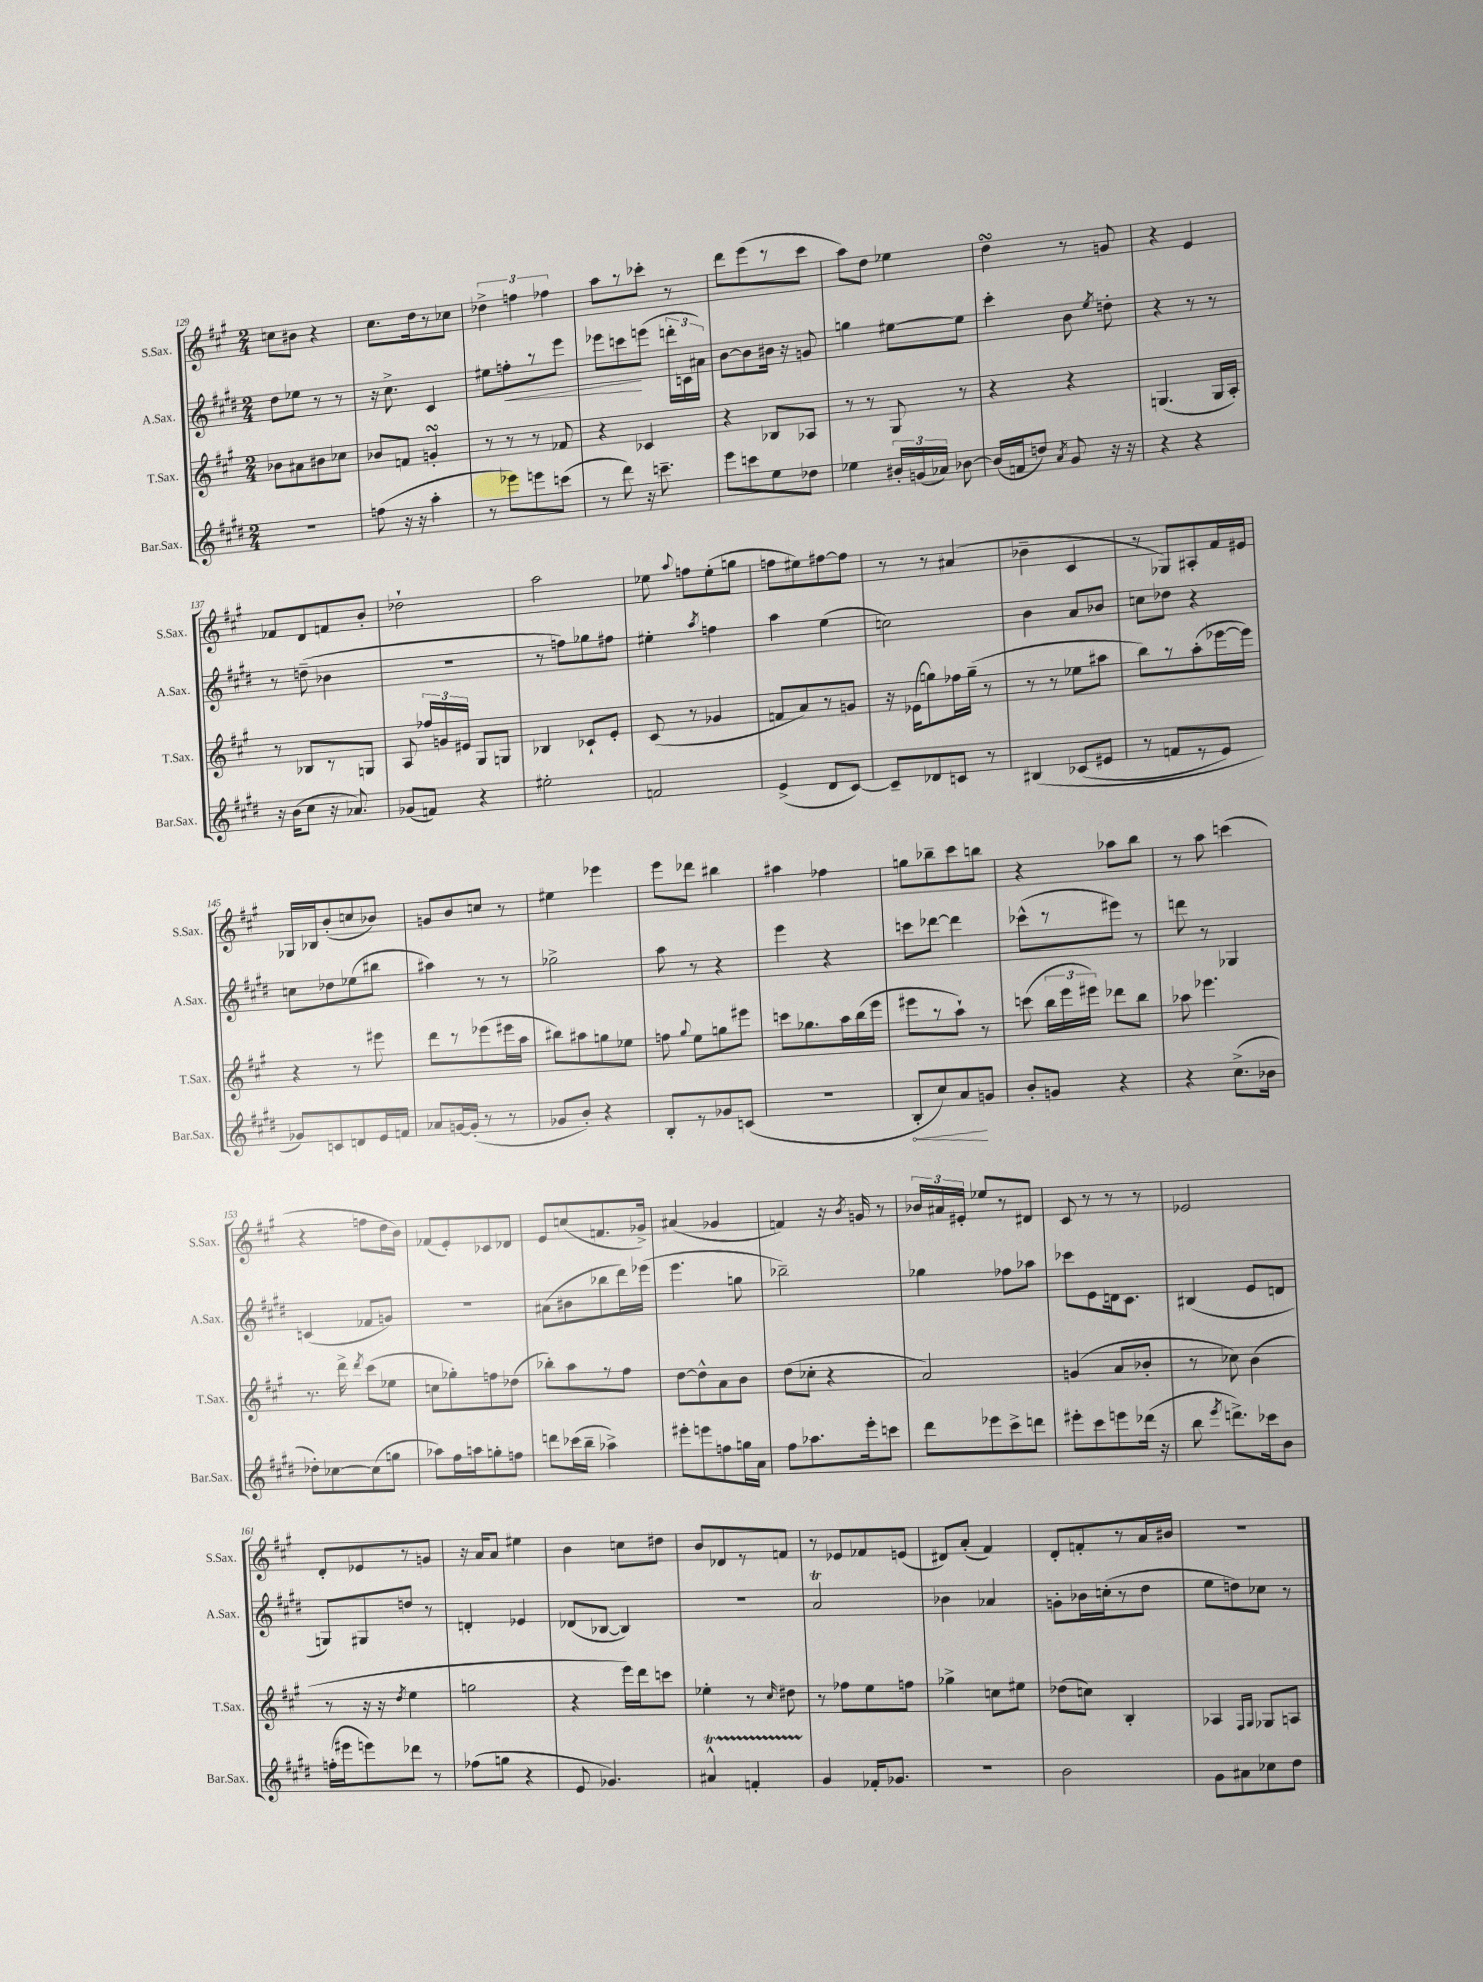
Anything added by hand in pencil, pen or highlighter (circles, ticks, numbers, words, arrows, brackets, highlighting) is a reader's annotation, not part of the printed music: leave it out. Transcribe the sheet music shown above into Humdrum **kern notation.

**kern	**kern	**kern	**kern
*staff4	*staff3	*staff2	*staff1
*clefG2	*clefG2	*clefG2	*clefG2
*k[f#c#g#d#]	*k[f#c#g#]	*k[f#c#g#d#]	*k[f#c#g#]
*M2/4	*M2/4	*M2/4	*M2/4
2r	8b-\L	8dd#\L	8cc\L
.	8a#\	8ee-\J	8b#\J
.	8b#\	8r	4r
.	8cc-\J	8r	.
=	=	=	=
(8ff\	8b-/L	16r	8.cc#\L
.	.	8.cc#^\	.
16r	8f/J	.	.
16r	.	.	16dd\k
4aa'\	4g'/	4c#/	8r
.	.	.	8cc-\J
=	=	=	=
8r	8r	8ee#\L	6dd-^\
8eee-\L)	8r	8ff'\	.
.	.	.	6ff\
8eee\	8r	8r	.
.	.	.	6ff-\
(8ccc\J	8f-/	8eee\J	.
=	=	=	=
8r	4r	8eee-\L	8aa\L
8ddd#\)	.	8ccc\	8r
16r	4c-/	(8eee\J	8ccc-'\J
8.ccc~\	.	.	.
.	.	24ddd'\LL	8r
.	.	24c\	.
.	.	24a#\JJ)	.
=	=	=	=
8eee\L	4r	[8b\L	8ddd\L
8ccc\	.	8b\]	(8eee\
8ee\	8B-/L	16b#\Jk	8r
.	.	16r	.
8dd-\J	8A-/J	8g/	8ccc#\J
=	=	=	=
4ee-\	8r	4gg\	8aa\L)
.	8r	.	8dd\J
24b#'/LL	8G#/	[8ee#\L	4ee-\
(24g/	.	.	.
24a-/JJ)	.	.	.
[8b-\	8r	8ee#\]J	.
=	=	=	=
(16b-/]LL	4r	4ccc#'\	4dd\
16f/J	.	.	.
8dd/J)	.	.	.
8qa/	.	.	.
8g#/	4r	8b\	8r
.	.	8qee/	.
16r	.	8dd'\	8g/
16r	.	.	.
=	=	=	=
4r	(4.G/	4r	4r
4r	.	8r	4e/
.	16G/LL	8r	.
.	16A'/JJ)	.	.
=	=	=	=
16r	8r	8r	8f-/L
(16b\LK	.	.	.
8cc#\J	8B-/L	(8dd~\	8d/
16r	8r	4b-\	8f/
8.a-/)	.	.	.
.	8G/J	.	8b'/J
=	=	=	=
(8g-/L	8A/	2r	2dd-`\
8f/J)	24ff-/LL	.	.
.	24g/	.	.
.	24e#/JJ	.	.
4r	8G#/L	.	.
.	8G/J	.	.
=	=	=	=
2ee#'\	4B-/	8r	2aa\
.	.	8ff\L)	.
.	8c-`/L	8gg-\	.
.	8e'/J	8ff#\J	.
=	=	=	=
2f/	(8c#/	4ee#'\	8ee-\
.	.	.	8qqaa/
.	8r	.	8ff\L
.	.	8qaa/	.
.	4g-/	4ff\	(8ee-'\
.	.	.	8gg\J
=	=	=	=
(4e^/	8f/L	4aa\	8ff\L
.	8a/)	.	8ee#\)
8d#/L	8r	(4ee\	[8ff#\
[8c#/J)	8g/J	.	8ff#\]J
=	=	=	=
8c#~/]L	16r	2cc\)	8r
.	(16e-\LK	.	.
8d-/	8gg\)	.	8r
8c/J	16ff-\L	.	(4a#/
.	(16gg~\JJ	.	.
8r	8r	.	.
=	=	=	=
&(4B#/	8r	4b\	4b-~\
.	8r	.	.
(8c-/L	8ee-\L	8a/L	4c#/
8e#/J	8aa#\J	8b-/J	.
=	=	=	=
8r	8bb\L)	8cc\L	8r
8f/L	8r	8dd-\J	8G-/L)
8r	(8aa'\	4r	8A#'/
8e/J)	[16eee-\L	.	16f#/L
.	16eee-\]JJ)	.	16e#/JJ
=	=	=	=
8g-/L&)	4r	8cc\L	16G-/LL
.	.	.	16B-/J
8c/	.	8dd-\	(8b'/
8d/	8r	(8ee-\	8cc/
16e/L	8eee#\	8bb#\J	8b-/J)
16f/JJ	.	.	.
=	=	=	=
8a-/L	8ddd\L	4aa#\)	8g/L
[16g/L	8r	.	8b/
(16g'/]JJ	.	.	.
8r	(8eee-\	8r	8cc/J
8r	16eee#\L	8r	8r
.	16aa\JJ	.	.
=	=	=	=
8g-/L	8bb#\L)	2gg-^\	4ee#\
8b'/J)	8aa#\	.	.
4r	8gg\	.	4eee-\
.	8ee-\J	.	.
=	=	=	=
8B'/L	8ff\	8aa\	8eee\L
.	8qqgg#/	.	.
8r	8ee\L	8r	8ddd-\J
8g-/	8gg\	4r	4bb#\
(8c/J	8eee#\J	.	.
=	=	=	=
2r	8ccc\L	4eee\	4aa#\
.	8.gg-\	.	.
.	.	4r	4ff-\
.	16aa\L	.	.
.	(16bb\	.	.
.	16eee\JJ	.	.
=	=	=	=
8B'/L	8eee#\L	8ccc\L	8gg\L
8cc#/)	8r	[8ddd-\J	8bb-~\
8a/	8aa`\J)	4ddd-\]	8ccc#\
8g/J	8r	.	8bb\J
=	=	=	=
8b'/L	(8ccc\	(8ccc-^^\L	4r
8g/J	24bb\LL	8r	.
.	24eee\	.	.
.	24eee#\JJ)	.	.
4r	8ddd-\L	8eee#\J)	8aa-\L
.	8bb\J	8r	8bb\J
=	=	=	=
4r	8aa-\	8ddd\	8r
.	4.eee-\	8r	8aa\
(8.cc#^\L	.	4G-/	(4ccc\
16b-\Jk	.	.	.
=	=	=	=
8dd-'\L)	8.r	(4c/	4r
[8cc-\	.	.	.
.	16ddd^\	.	.
.	8qddd/	.	.
(8cc-\]	(8ccc#\L	8f-/L	8ff\L
8gg\J	8ee-\J	8g/J)	16dd\L
.	.	.	16b\JJ)
=	=	=	=
8aa-\L)	8cc\L	2r	(8f-/L
16ff#\L	8gg-'\)	.	8e'/)
16aa\J	.	.	.
8gg'\	8ff\	.	8c-/
8ff\J	(8dd-\J	.	8d-/J
=	=	=	=
8ddd\L	8bb-'\L)	(8a#\L	8e/L
(16ccc-\L	8aa\	8b#\	(8cc/
16bb~\JJ	.	.	.
4aa-^\)	8r	8bb-\	8.f/
.	8ff#\J	16ddd#\L)	.
.	.	(16eee-\JJ	16g-^/Jk)
=	=	=	=
8eee#'\L	[8dd\L	4.eee\	(4a#/
8eee\	8dd^^\]	.	.
8ff\	8a\	.	4g-/
16gg\L	8b\J	8gg\	.
16a\JJ	.	.	.
=	=	=	=
8ff#\L	(8dd\L	2bb-~\)	4f/)
8.aa-\	8cc-'\J	.	.
.	4r	.	16r
.	.	.	8qb/
16eee'\k	.	.	16g/
8ccc\J	.	.	8r
=	=	=	=
8ddd#\L	2a/)	4gg-\	24b-/LL
.	.	.	24a#/
.	.	.	24e#'/JJ
8eee-\	.	.	8ee-/L
8ccc#^\	.	8ff-\L	8r
8ddd\J	.	8aa-\J	8d#/J
=	=	=	=
8eee#'\L	(4g/	8ccc-\L	8c#/
8ccc#\	.	8e\	8r
8eee\	8a/L	16d\k	8r
.	.	8.c#\J	.
(16ddd-\Jk	8b-'/J	.	8r
16r	.	.	.
=	=	=	=
8bb\	8r	(4B#/	2e-/
8qeee/	.	.	.
8.ddd^\L)	8cc-\)	.	.
.	(4b\	8e/L	.
16ccc-\k	.	.	.
8b\J	.	8d/J	.
=	=	=	=
(16ff'\LL	8r	8G/L)	8d'/L
16eee#\J	.	.	.
8eee\)	16r	8G#/	8e-/
.	16r	.	.
.	8qdd/	.	.
8ddd-\J	4ee\	8dd/J	8r
8r	.	8r	8g/J
=	=	=	=
(8ff-\L	2gg\	4d'/	16r
.	.	.	16a/LK
8gg\J	.	.	8a/J
4r	.	4e-/	4ee#\
=	=	=	=
8e/	4r	(8d-/L	4b\
4.g-/)	.	[8B-/J	.
.	16eee\LL)	4B-/])	8cc\L
.	16ddd\J	.	.
.	8ccc\J	.	8dd#\J
=	=	=	=
4a#^^/	4ee-'\	2r	8b/L
.	.	.	8d-/
4f'/	8r	.	8r
.	16qqcc#/	.	.
.	8dd#\	.	8f/J
=	=	=	=
4g#/	8r	2a/	8r
.	8ff-\L	.	8e-/L
16f-'/LK	8ee\	.	8f-/
8.g-/J	.	.	.
.	8ff\J	.	(8e/J
=	=	=	=
2r	4gg-^\	4b-\	8d#/L)
.	.	.	(8a'/J
.	8cc\L	4a-/	4f#/)
.	8ee#\J	.	.
=	=	=	=
2b\	(8dd-\L	8g'\L	8d'/L
.	8cc\J)	16b-\L	8f'/
.	.	(16cc'\J	.
.	4B'/	8r	8r
.	.	8dd#\J	16a/L
.	.	.	16b#/JJ
=	=	=	=
8g#\L	4A-/	8ee\L	2r
8a#\	.	8dd\)	.
.	16qqF#/LL	.	.
.	16qqG#/JJ	.	.
8cc-\	8G-/L	8cc-\J	.
8dd#\J	8A/J	8r	.
==	==	==	==
*-	*-	*-	*-
